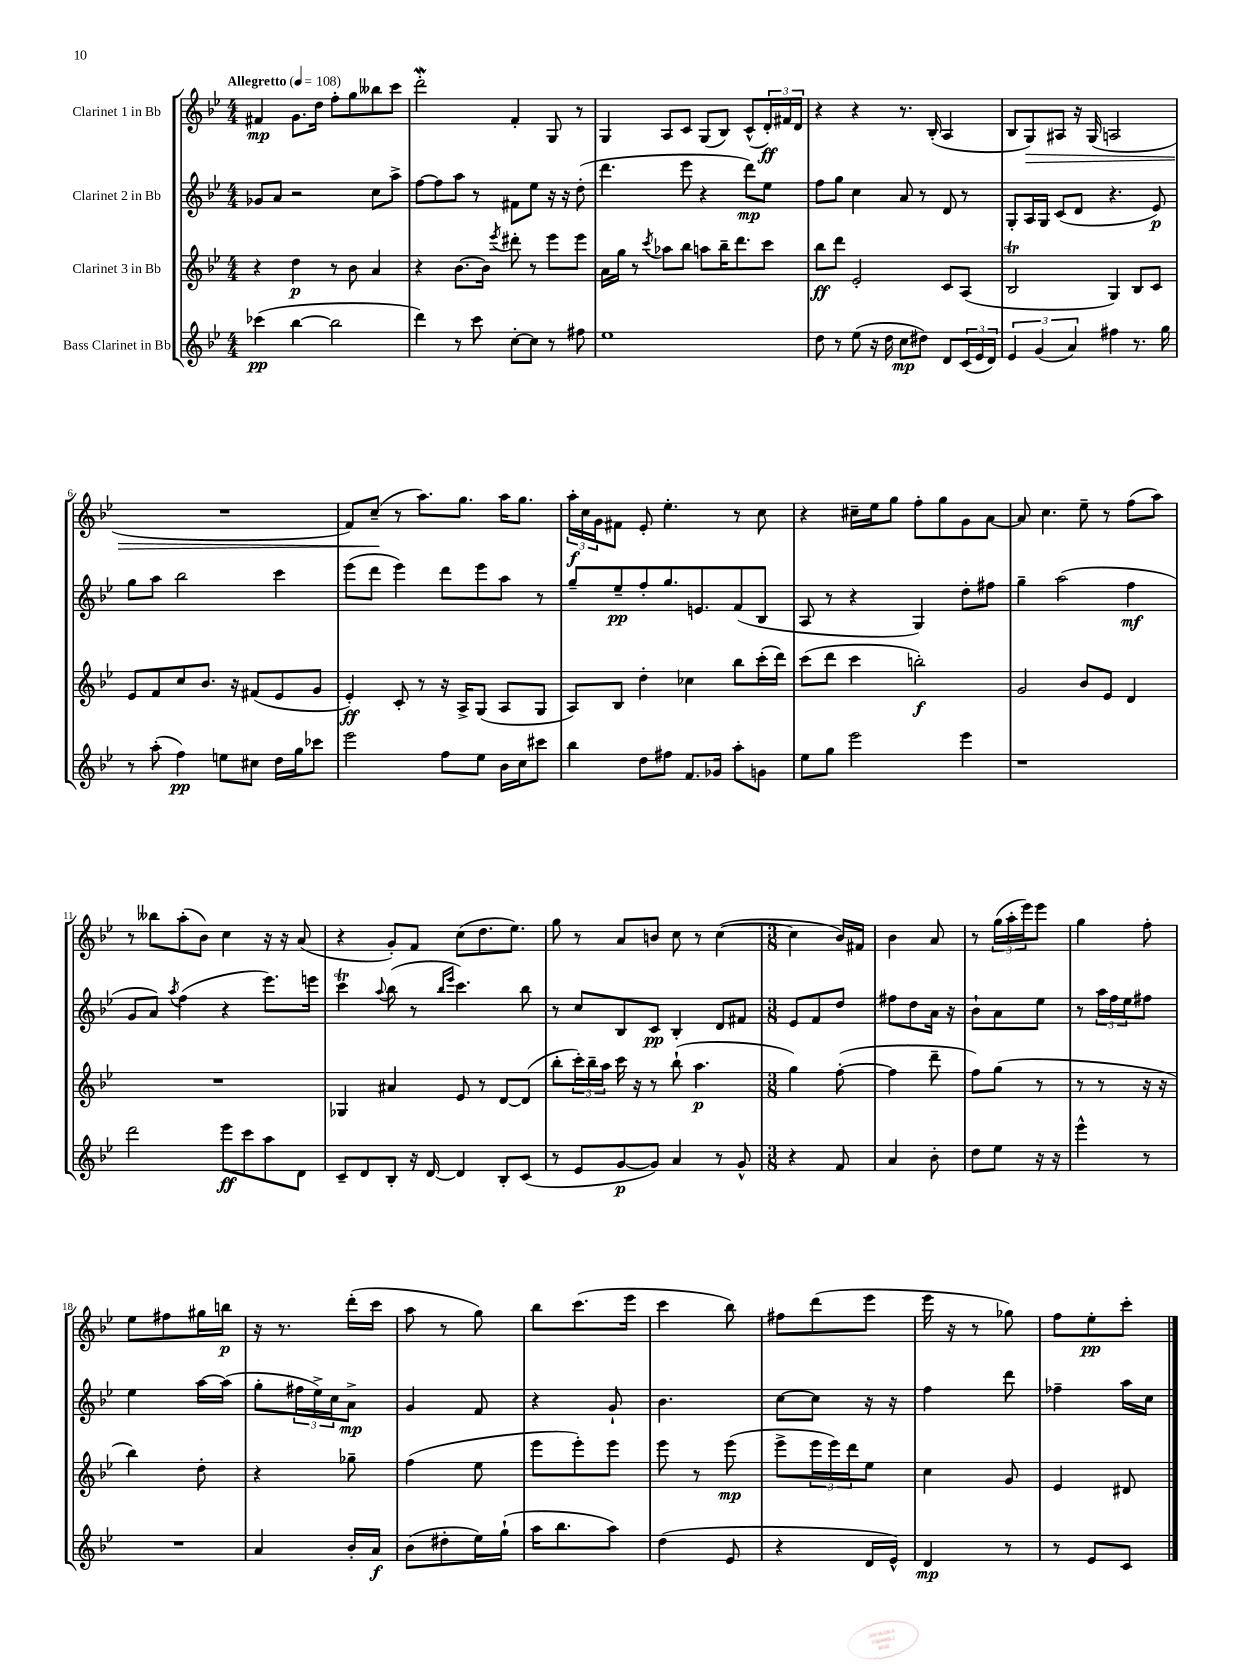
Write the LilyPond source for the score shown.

<<
\new StaffGroup <<
\new Staff = "s0" \with { instrumentName = "Clarinet 1 in Bb" } {
    \clef treble \key bes \major \numericTimeSignature \time 4/4 \tempo "Allegretto" 4 = 108
    fis'4\mp g'8. d''16 f''8-. g''8 beses''8 c'''8 |
    d'''2-.\mordent f'4-. g8 r8 |
    g4 a8 c'8 g8( bes8) c'8-^( \tuplet 3/2 { d'16-.\ff) fis'16 d'16 } |
    r4 r4 r8. bes16-.( a4 |
    bes8 g8\>) ais8 r16 g16( a2 |
    R1 |
    f'8) c''8--\!( r8 a''8.) g''8. a''16 g''8. |
    \tuplet 3/2 { a''16-.\f c''16 g'16 } fis'8 ees'8-. ees''4.-. r8 c''8 |
    r4 cis''16-- ees''16 g''8 f''8-. g''8 g'8 a'8~ |
    a'8 c''4. ees''8-- r8 f''8( a''8) |
    r8 beses''8 a''8-.( bes'8) c''4 r16 r16 a'8( |
    r4 g'8-.) f'8 c''8( d''8. ees''8.) |
    g''8 r8 a'8 b'8 c''8 r8 c''4~( |
    \numericTimeSignature \time 3/8 c''4 bes'16) fis'16 |
    bes'4 a'8 |
    r8 \tuplet 3/2 { g''16( a''16-. ees'''16) } ees'''8 |
    g''4 f''8-. |
    ees''8 fis''8 gis''16 b''16\p |
    r16 r8. d'''16-.( c'''16 |
    a''8 r8 g''8) |
    bes''8 c'''8.( ees'''16 |
    c'''4 bes''8) |
    fis''8 d'''8( ees'''8 |
    ees'''16 r16 r8 ges''8) |
    f''8 ees''8-.\pp c'''8-. \bar "|." |
}
\new Staff = "s1" \with { instrumentName = "Clarinet 2 in Bb" } {
    \clef treble \key bes \major \numericTimeSignature \time 4/4
    ges'8 a'8 r2 c''8 a''8-> |
    f''8~ f''8 a''8 r8 fis'8 ees''8 r16 r16 d''8-.( |
    d'''4. ees'''8 r4 d'''8\mp) ees''8 |
    f''8 g''8 c''4 a'8 r8 d'8 r8 |
    g8-. a16 g16 c'8( d'8 r4. ees'8\p) |
    g''8 a''8 bes''2 c'''4 |
    ees'''8( d'''8 ees'''4) d'''8 ees'''8 a''8 r8 |
    g''8-- ees''8--\pp f''8-. g''8. e'8. f'8( bes8 |
    a8 r8 r4 g4) d''8-. fis''8 |
    g''4-- a''2( f''4\mf |
    g'8 a'8) \acciaccatura { a''8 } f''4( r4 ees'''8.) e'''16 |
    c'''4\trill \appoggiatura { a''8 } bes''8( r8 \grace { bes''16 ees'''16 } c'''4.) bes''8 |
    r8 c''8 bes8 c'8\pp bes4-. d'8 fis'8 |
    \numericTimeSignature \time 3/8 ees'8 f'8 d''8 |
    fis''8 d''8 a'16 r16 |
    bes'8-! a'8 ees''8 |
    r8 \tuplet 3/2 { a''16 f''16 ees''16 } fis''8 |
    ees''4 a''16~ a''16( |
    g''8-. \tuplet 3/2 { fis''16 ees''16->) c''16 } a'8->\mp |
    g'4 f'8 |
    r4 g'8-! |
    bes'4. |
    c''8~ c''8 r16 r16 |
    f''4 d'''8 |
    fes''4-- a''16 c''16 \bar "|." |
}
\new Staff = "s2" \with { instrumentName = "Clarinet 3 in Bb" } {
    \clef treble \key bes \major \numericTimeSignature \time 4/4
    r4 d''4\p r8 bes'8 a'4 |
    r4 bes'8.~ bes'16 \acciaccatura { ees'''8 } dis'''8-. r8 ees'''8 ees'''8 |
    a'16 g''16 r8 \acciaccatura { c'''8 } aes''8 bes''8 a''8 bes''16-- d'''8. c'''8 |
    bes''8\ff d'''8 ees'2-. c'8 a8( |
    bes2\trill g4) bes8 c'8 |
    ees'8 f'8 c''8 bes'8. r16 fis'8( ees'8 g'8 |
    ees'4-.\ff) c'8-. r8 r16 a16-> g8( a8 g8 |
    a8) bes8 d''4-. ces''4 bes''8 c'''16-.( d'''16) |
    c'''8( d'''8 c'''4 b''2-.\f) |
    g'2 bes'8 ees'8 d'4 |
    R1 |
    ges4 ais'4 ees'8 r8 d'8~ d'8( |
    bes''8-. \tuplet 3/2 { c'''16-.) bes''16-- a''16 } c'''16 r16 r8 bes''8-!( a''4.\p |
    \numericTimeSignature \time 3/8 g''4) f''8~-.( |
    f''4 d'''8-- |
    f''8) g''8( r8 |
    r8 r8 r16 r16 |
    bes''4) d''8-. |
    r4 ges''8-- |
    f''4( ees''8 |
    ees'''8 ees'''8-.) ees'''8 |
    ees'''8 r8 ees'''8\mp( |
    ees'''8-> \tuplet 3/2 { ees'''16 ees'''16) d'''16 } ees''8 |
    c''4 g'8 |
    ees'4 dis'8 \bar "|." |
}
\new Staff = "s3" \with { instrumentName = "Bass Clarinet in Bb" } {
    \clef treble \key bes \major \numericTimeSignature \time 4/4
    ces'''4\pp( bes''4~ bes''2 |
    d'''4) r8 c'''8 c''8~-. c''8 r8 fis''8 |
    ees''1 |
    d''8 r8 ees''8( r16 d''16 c''8\mp dis''8) d'8 \tuplet 3/2 { c'16( ees'16 d'16) } |
    \tuplet 3/2 { ees'4 g'4( a'4) } fis''4 r8. g''16 |
    r8 a''8-.( f''4\pp) e''8 cis''8 d''16 g''16 ces'''8 |
    ees'''2 f''8 ees''8 bes'16 c''16 cis'''8 |
    bes''4 d''8 fis''8 f'8. ges'16 a''8-. g'8 |
    ees''8 g''8 ees'''2 ees'''4 |
    r1 |
    d'''2 ees'''8\ff c'''8 a''8 d'8 |
    c'8-- d'8 bes8-. r16 d'16~ d'4 bes8-. c'8( |
    r8 ees'8 g'8~\p g'8) a'4 r8 g'8-^ |
    \numericTimeSignature \time 3/8 r4 f'8 |
    a'4 bes'8-. |
    d''8 ees''8 r16 r16 |
    ees'''4-^ r8 |
    R4. |
    a'4 bes'16-. a'16\f |
    bes'8( dis''8-. ees''16) g''16-!( |
    a''16 bes''8. a''8) |
    d''4( ees'8 |
    r4 d'16 ees'16-^) |
    d'4\mp r8 |
    r8 ees'8 c'8 \bar "|." |
}
>>
>>
